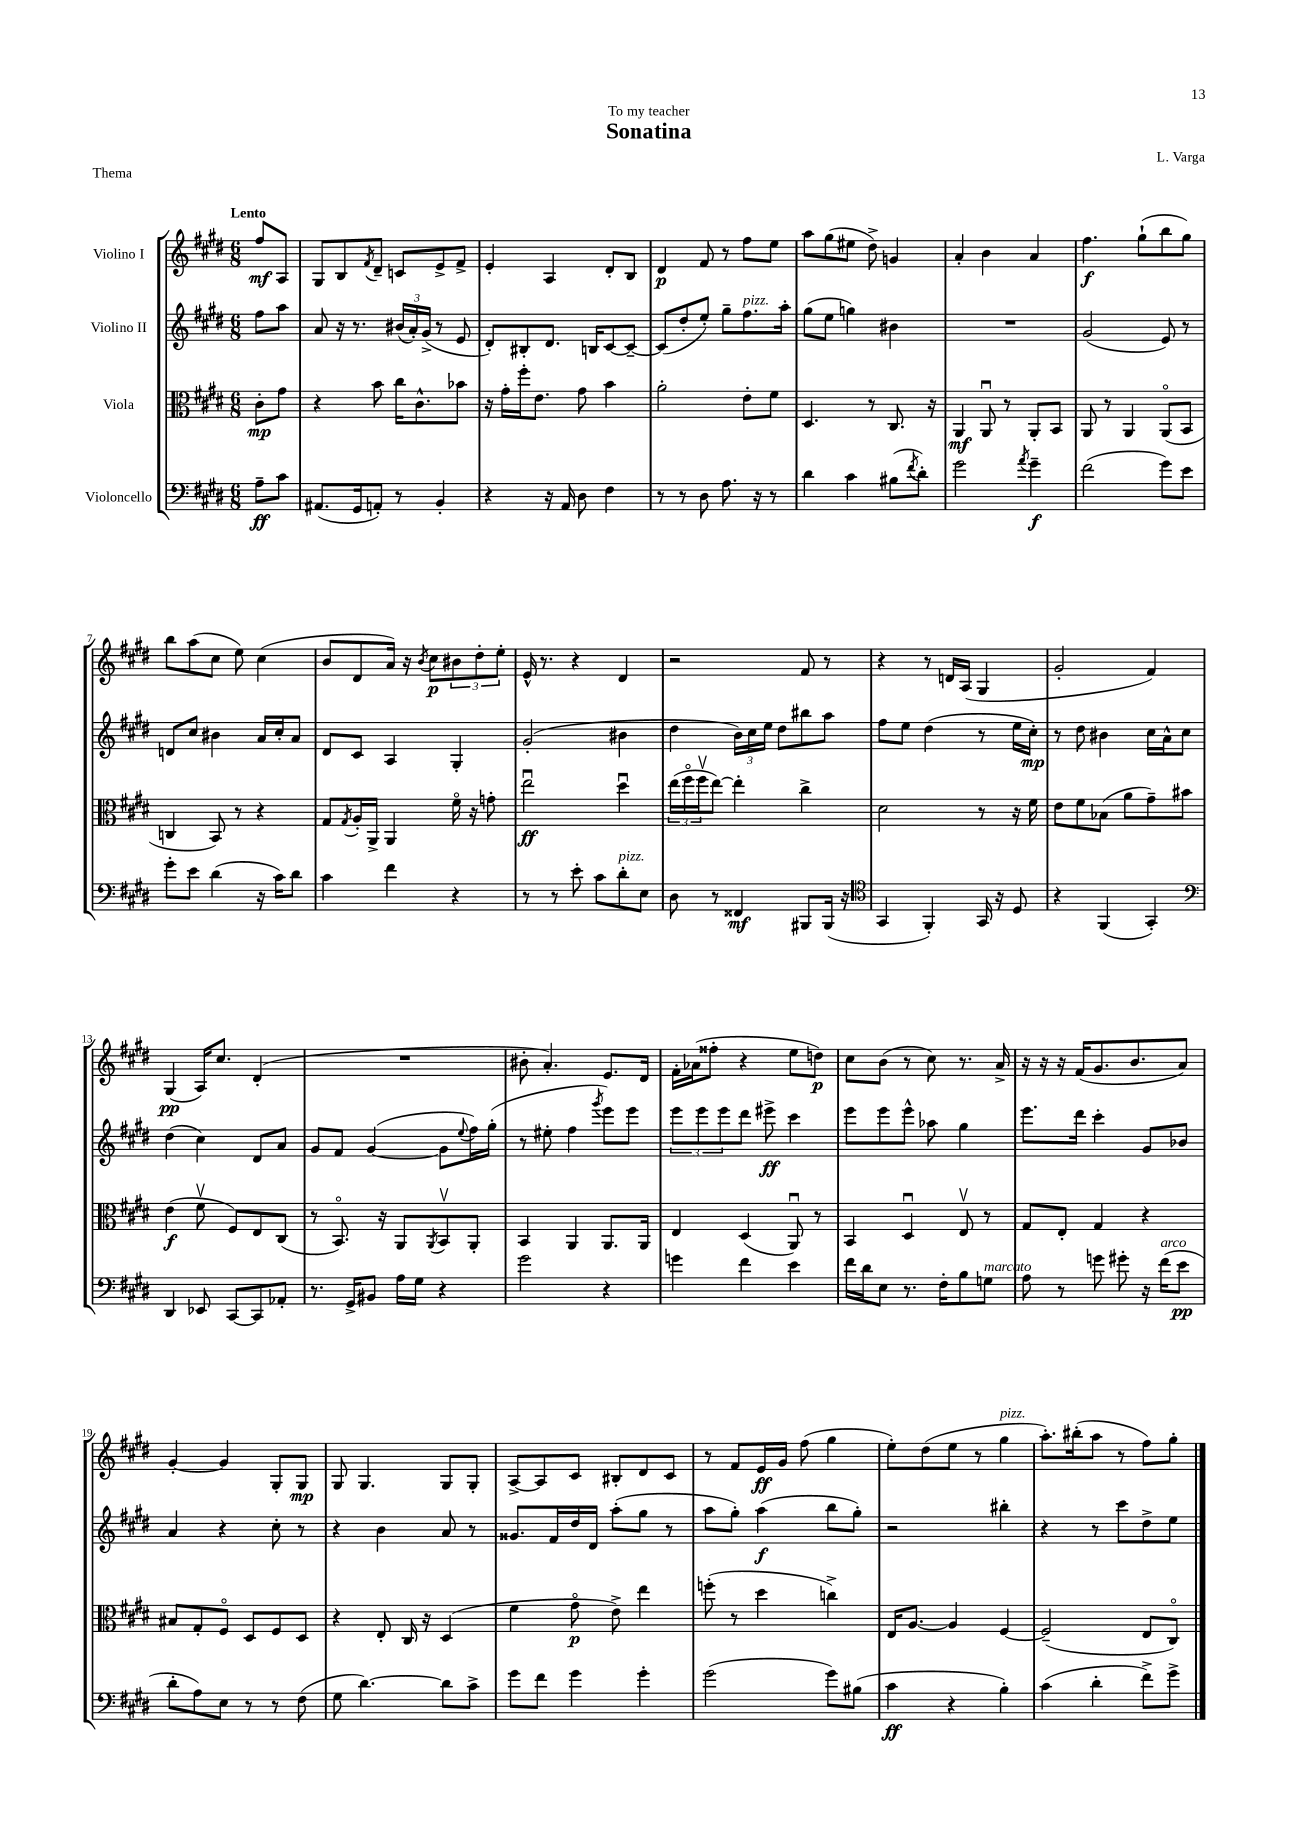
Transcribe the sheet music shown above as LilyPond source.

\header { title = "Sonatina" composer = "L. Varga" dedication = "To my teacher" piece = "Thema" }
<<
\new StaffGroup <<
\new Staff = "s0" \with { instrumentName = "Violino I" } {
    \clef treble \key e \major \numericTimeSignature \time 6/8 \partial 4 \tempo "Lento"
    fis''8\mf a8 |
    gis8 b8 \acciaccatura { fis'8 } dis'8-- c'8 e'8-> fis'8-> |
    e'4-. a4 dis'8-. b8 |
    dis'4\p fis'8 r8 fis''8 e''8 |
    a''8 gis''8( eis''8 dis''8->) g'4 |
    a'4-. b'4 a'4 |
    fis''4.\f gis''8-!( b''8 gis''8) |
    b''8 a''8( cis''8 e''8) cis''4( |
    b'8 dis'8 a'16) r16 \acciaccatura { b'8 } cis''8\p \tuplet 3/2 { bis'8 dis''8-. e''8-. } |
    e'16-^ r8. r4 dis'4 |
    r2 fis'8 r8 |
    r4 r8 d'16 a16( gis4 |
    gis'2-. fis'4) |
    gis4\pp( a16) cis''8. dis'4-.( |
    R2. |
    bis'8-. a'4.-.) e'8. dis'16 |
    fis'16-. aes'16( fisis''8-. r4 e''8 d''8\p) |
    cis''8 b'8( r8 cis''8) r8. a'16-> |
    r16 r16 r16 fis'16( gis'8. b'8. a'8) |
    gis'4~-. gis'4 gis8-. gis8\mp |
    gis8 gis4. gis8 gis8-. |
    a8~-> a8 cis'8 bis8-. dis'8 cis'8 |
    r8 fis'8 e'16\ff gis'16 fis''8( gis''4 |
    e''8-.) dis''8( e''8 r8 gis''4^\markup { \italic "pizz." } |
    a''8.-.) bis''16-.( a''8 r8 fis''8) gis''8-. \bar "|." |
}
\new Staff = "s1" \with { instrumentName = "Violino II" } {
    \clef treble \key e \major \numericTimeSignature \time 6/8 \partial 4
    fis''8 a''8 |
    a'8 r16 r8. \tuplet 3/2 { bis'16( a'16-.) gis'16->( } r8 e'8 |
    dis'8-.) bis8-. dis'8. b16 cis'8~ cis'8~-- |
    cis'8( dis''8-. e''8-.) gis''8-- fis''8.^\markup { \italic "pizz." } a''16-. |
    gis''8( e''8 g''4) bis'4 |
    R2. |
    gis'2( e'8) r8 |
    d'8 cis''8 bis'4 a'16 cis''16-. a'8 |
    dis'8 cis'8 a4 gis4-. |
    gis'2-.( bis'4 |
    dis''4 \tuplet 3/2 { b'16) cis''16 e''16 } dis''8 bis''8 a''8 |
    fis''8 e''8 dis''4( r8 e''16 cis''16-.\mp) |
    r8 dis''8 bis'4 cis''16 a'16-^ cis''8 |
    dis''4( cis''4) dis'8 a'8 |
    gis'8 fis'8 gis'4~( gis'8 \appoggiatura { e''8 } fis''16) gis''16-.( |
    r8 eis''8-. fis''4 \acciaccatura { gis'''8 } e'''8) e'''8 |
    \tuplet 3/2 { e'''8 e'''8 e'''8 } dis'''8 eis'''8->\ff cis'''4 |
    e'''8 e'''8 e'''8-^ aes''8 gis''4 |
    e'''8. dis'''16 cis'''4-. gis'8 bes'8 |
    a'4 r4 cis''8-. r8 |
    r4 b'4 a'8 r8 |
    gisis'8. fis'16 dis''16 dis'16 a''8-.( gis''8 r8 |
    a''8 gis''8-.) a''4\f( b''8 gis''8-.) |
    r2 bis''4-. |
    r4 r8 cis'''8 dis''8-> e''8 \bar "|." |
}
\new Staff = "s2" \with { instrumentName = "Viola" } {
    \clef alto \key e \major \numericTimeSignature \time 6/8 \partial 4
    cis'8-.\mp gis'8 |
    r4 b'8 cis''16 cis'8.-^ bes'8 |
    r16 gis'16-. fis''16-. e'8. gis'8 b'4 |
    a'2-. e'8-. fis'8 |
    dis4. r8 cis8. r16 |
    a,4\mf a,8\downbow r8 a,8-. b,8 |
    a,8 r8 a,4 a,8\flageolet( b,8 |
    c4 b,8) r8 r4 |
    gis8 \acciaccatura { gis8 } a16-. a,16-> a,4 fis'16\flageolet r16 g'8-. |
    e''2\downbow\ff dis''4\downbow |
    \tuplet 3/2 { e''16( fis''16\flageolet fis''16\upbow } e''8~) e''4-. cis''4-> |
    dis'2 r8 r16 fis'16 |
    e'8 fis'8 bes8( a'8 gis'8--) bis'8 |
    e'4\f( fis'8\upbow fis8) e8 cis8( |
    r8 b,8.\flageolet) r16 a,8 \acciaccatura { a,8 } b,8\upbow a,8-. |
    b,4 a,4 a,8. a,16 |
    e4 dis4( a,8\downbow) r8 |
    b,4 dis4\downbow e8\upbow r8 |
    gis8 e8-. gis4 r4 |
    bis8 gis8-. fis8\flageolet dis8 fis8 dis8 |
    r4 e8-. cis16 r16 dis4( |
    fis'4 gis'8\flageolet\p e'8->) e''4 |
    f''8-.( r8 dis''4 c''4->) |
    e16 a8.~ a4 fis4~ |
    fis2--( e8 cis8\flageolet) \bar "|." |
}
\new Staff = "s3" \with { instrumentName = "Violoncello" } {
    \clef bass \key e \major \numericTimeSignature \time 6/8 \partial 4
    a8--\ff cis'8 |
    ais,8.( gis,16 a,8-.) r8 b,4-. |
    r4 r16 a,16 dis8 fis4 |
    r8 r8 dis8 a8. r16 r8 |
    dis'4 cis'4 bis8( \acciaccatura { fis'8 } dis'8-.) |
    gis'2 \acciaccatura { a'8 } gis'4--\f |
    fis'2( gis'8) e'8 |
    gis'8-. e'8 dis'4( r16 cis'16) dis'8 |
    cis'4 fis'4 r4 |
    r8 r8 e'8-. cis'8 dis'8-.^\markup { \italic "pizz." } e8 |
    dis8 r8 fisis,4\mf bis,,8 bis,,16( r16 |
    \clef tenor gis,4 fis,4-.) gis,16 r16 dis8 |
    r4 fis,4( gis,4-.) |
    \clef bass dis,4 ees,8 cis,8~ cis,8 aes,8-. |
    r8. gis,16-> bis,8 a16 gis16 r4 |
    gis'2 r4 |
    g'4 fis'4 e'4 |
    fis'16 dis'16 e8 r8. fis16-. b8 g8^\markup { \italic "marcato" } |
    a8 r8 g'8 gis'8-. r16 fis'16^\markup { \italic "arco" }( e'8\pp |
    dis'8-. a8) e8 r8 r8 fis8( |
    gis8 dis'4.~) dis'8 cis'8-> |
    gis'8 fis'8 gis'4 gis'4-. |
    gis'2( gis'8) bis8( |
    cis'4\ff r4 b4-.) |
    cis'4( dis'4-. fis'8->) gis'8-> \bar "|." |
}
>>
>>
